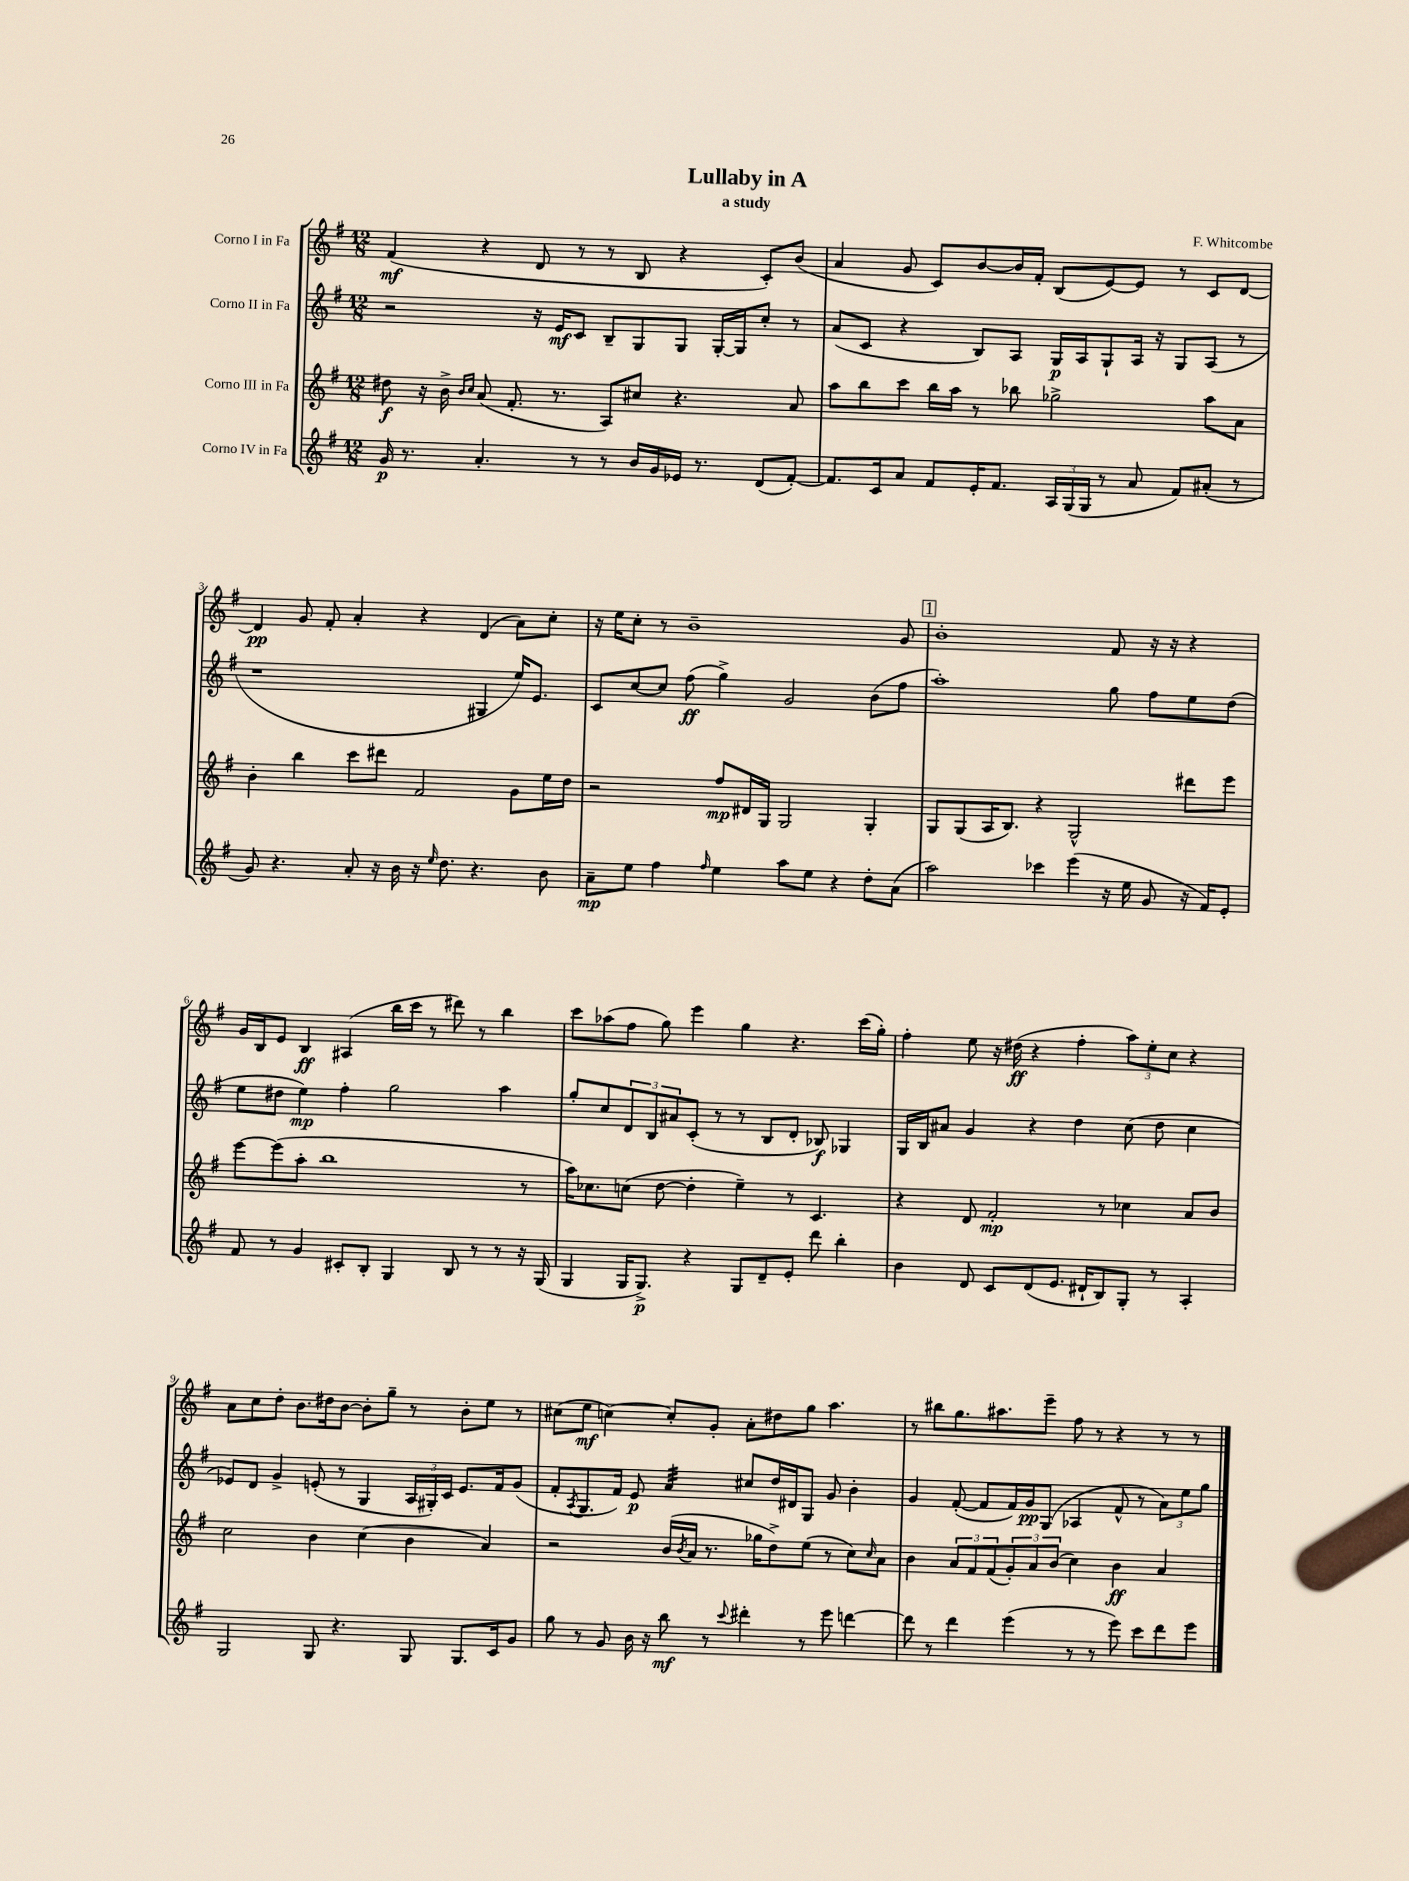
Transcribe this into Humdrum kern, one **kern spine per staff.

**kern	**kern	**kern	**kern
*staff4	*staff3	*staff2	*staff1
*clefG2	*clefG2	*clefG2	*clefG2
*k[f#]	*k[f#]	*k[f#]	*k[f#]
*M12/8	*M12/8	*M12/8	*M12/8
16g	8dd#	2r	(4f#
8.r	.	.	.
.	16r	.	.
.	16b^	.	.
.	16qqb	.	.
.	16qqcc	.	.
4.a'	(8a	.	4r
.	8.f#'	.	.
.	.	16r	8d
.	8.r	16e	.
8r	.	8c	8r
8r	8A)	8B~	8r
16b	8cc#	8G	8B
16g	.	.	.
16e-	4.r	8G	4r
8.r	.	.	.
.	.	[16G'	.
.	.	16G]	.
(8d	.	8cc'	8c')
[8f#')	8a	8r	(8b
=	=	=	=
8.f#]	8aa	(8a	4a
.	8bb	8c	.
16c	.	.	.
8a	8ccc	4r	8g
8f#	16bb	.	8c)
.	16aa	.	.
16e'	8r	8B)	[8b
8.f#	.	.	.
.	8bb-	8A	16b]
.	.	.	16f#'
24A	2gg-^	16G	(8B
(24G	.	.	.
.	.	16A	.
24G	.	.	.
8r	.	8G`	[8e)
8a	.	16A	8e]
.	.	16r	.
8f#)	.	8G	8r
(8a#'	8aa	(8A	8c
8r	8a	8r	[8d
=	=	=	=
8g)	4b'	1r	4d]
4.r	.	.	.
.	4bb	.	8g
.	.	.	8f#'
8a'	8ccc	.	4a'
16r	8ddd#	.	.
16b	.	.	.
16r	2f#	.	4r
16qqee	.	.	.
8.dd	.	.	.
4.r	.	4G#	(4d
.	8g	16ee)	8a)
.	.	8.e	.
8b	16ee	.	8cc'
.	16dd	.	.
=	=	=	=
8a~	2r	8c	16r
.	.	.	16ee
8ee	.	[8cc	8cc'
4ff#	.	8cc]	8r
.	.	(8ff#	1b~
16qqff#	.	.	.
4ee	8ff#	4gg^)	.
.	16d#	.	.
.	16G	.	.
8aa	2G	2g	.
8ee	.	.	.
4r	.	.	.
8dd'	4G'	(8b	.
(8a	.	8ff#	8g
=	=	=	=
2aa)	8G	1aa')	1b'
.	(8G	.	.
.	16A	.	.
.	8.B)	.	.
4ccc-	4r	.	.
(4eee	2G^^	.	.
16r	.	8gg	8f#
16ee	.	.	.
8g	.	8ff#	16r
.	.	.	16r
16r	8ddd#	8ee	4r
16f#)	.	.	.
8e'	8eee	(8dd	.
=	=	=	=
8f#	[8eee	8ee	16g
.	.	.	16B
8r	(8eee]	8dd#	8e
4g	8aa'	4ee)	4B
.	1bb	.	.
8c#'	.	4ff#'	(4A#
8B'	.	.	.
4G	.	2gg	16bb
.	.	.	16ccc
.	.	.	8r
8B	.	.	8ddd#)
8r	.	.	8r
8r	.	4aa	4bb
16r	8r	.	.
(16G	.	.	.
=	=	=	=
4G	16aa)	8gg'	8ccc
.	8.cc-	.	.
.	.	8cc	(8aa-
16G	(8cc	12d	8ff#
8.G^)	.	.	.
.	.	12B	.
.	[8dd	.	8gg)
.	.	12a#	.
4r	4dd']	(8c'	4eee
.	.	8r	.
8G	4ee~)	8r	4gg
8d~	.	8B	.
8e'	8r	8d'	4.r
8ddd	4.c	8B-)	.
4bb'	.	4G-	.
.	.	.	(16ccc
.	.	.	16gg')
=	=	=	=
4b	4r	16G	4ff#'
.	.	16B	.
.	.	8a#	.
8d	8d	4g	8ee
8c	2f#'	.	16r
.	.	.	(16dd#
(8d	.	4r	4r
8.e	.	.	.
.	.	4dd	4ff#'
16d#`	.	.	.
8B)	8r	.	.
8G'	4cc-	(8cc	12aa)
.	.	.	12ee'
8r	.	8dd	.
.	.	.	12cc
4A'	8a	4cc	4r
.	8b	.	.
=	=	=	=
2G	2cc	8e-)	8a
.	.	8d	8cc
.	.	4g^	8dd'
.	.	.	8.b
8G	4b	(8e'	.
.	.	.	16dd#
4.r	.	8r	[8b
.	(4cc	4G	8b']
.	.	.	8gg~
8G	4b	24A	8r
.	.	24G#')	.
.	.	24c	.
8.G	.	8.e	8b'
.	4a)	.	8ee
16c	.	16f#	.
8g	.	(8g	8r
=	=	=	=
8gg	2r	8f#'	(8cc#
.	.	8qA	.
8r	.	8.G	8ee
8g	.	.	[4cc)
.	.	16f#)	.
16b	.	8e	.
16r	.	.	.
8bb	(16b	4a	8cc']
.	8qb	.	.
.	16a	.	.
8r	8.r	.	8g'
8qqccc	.	.	.
4ddd#'	.	8cc#	8a'
.	16gg-	.	.
.	8dd^)	16dd	8dd#
.	.	16d#	.
8r	(8ee	8G	8gg
8eee	8r	8g	4.aa
[4ddd	8cc)	4b'	.
.	16qqcc	.	.
.	8a	.	.
=	=	=	=
8ddd]	4b	4g	8r
8r	.	.	8bb#
4ddd	12a	([8f#'	8.gg
.	12f#	.	.
.	.	8f#]	.
.	(12f#	.	.
.	.	.	8.aa#
(4eee	12g')	16f#)	.
.	.	16g	.
.	12a	.	.
.	.	(8G	8eee~
.	(12b	.	.
8r	4cc)	4A-	8ff#
8r	.	.	8r
8eee)	4b	8f#^^	4r
8ccc	.	8r	.
8ddd	4a	12a)	8r
.	.	12ee	.
8eee	.	.	8r
.	.	12gg	.
==	==	==	==
*-	*-	*-	*-
